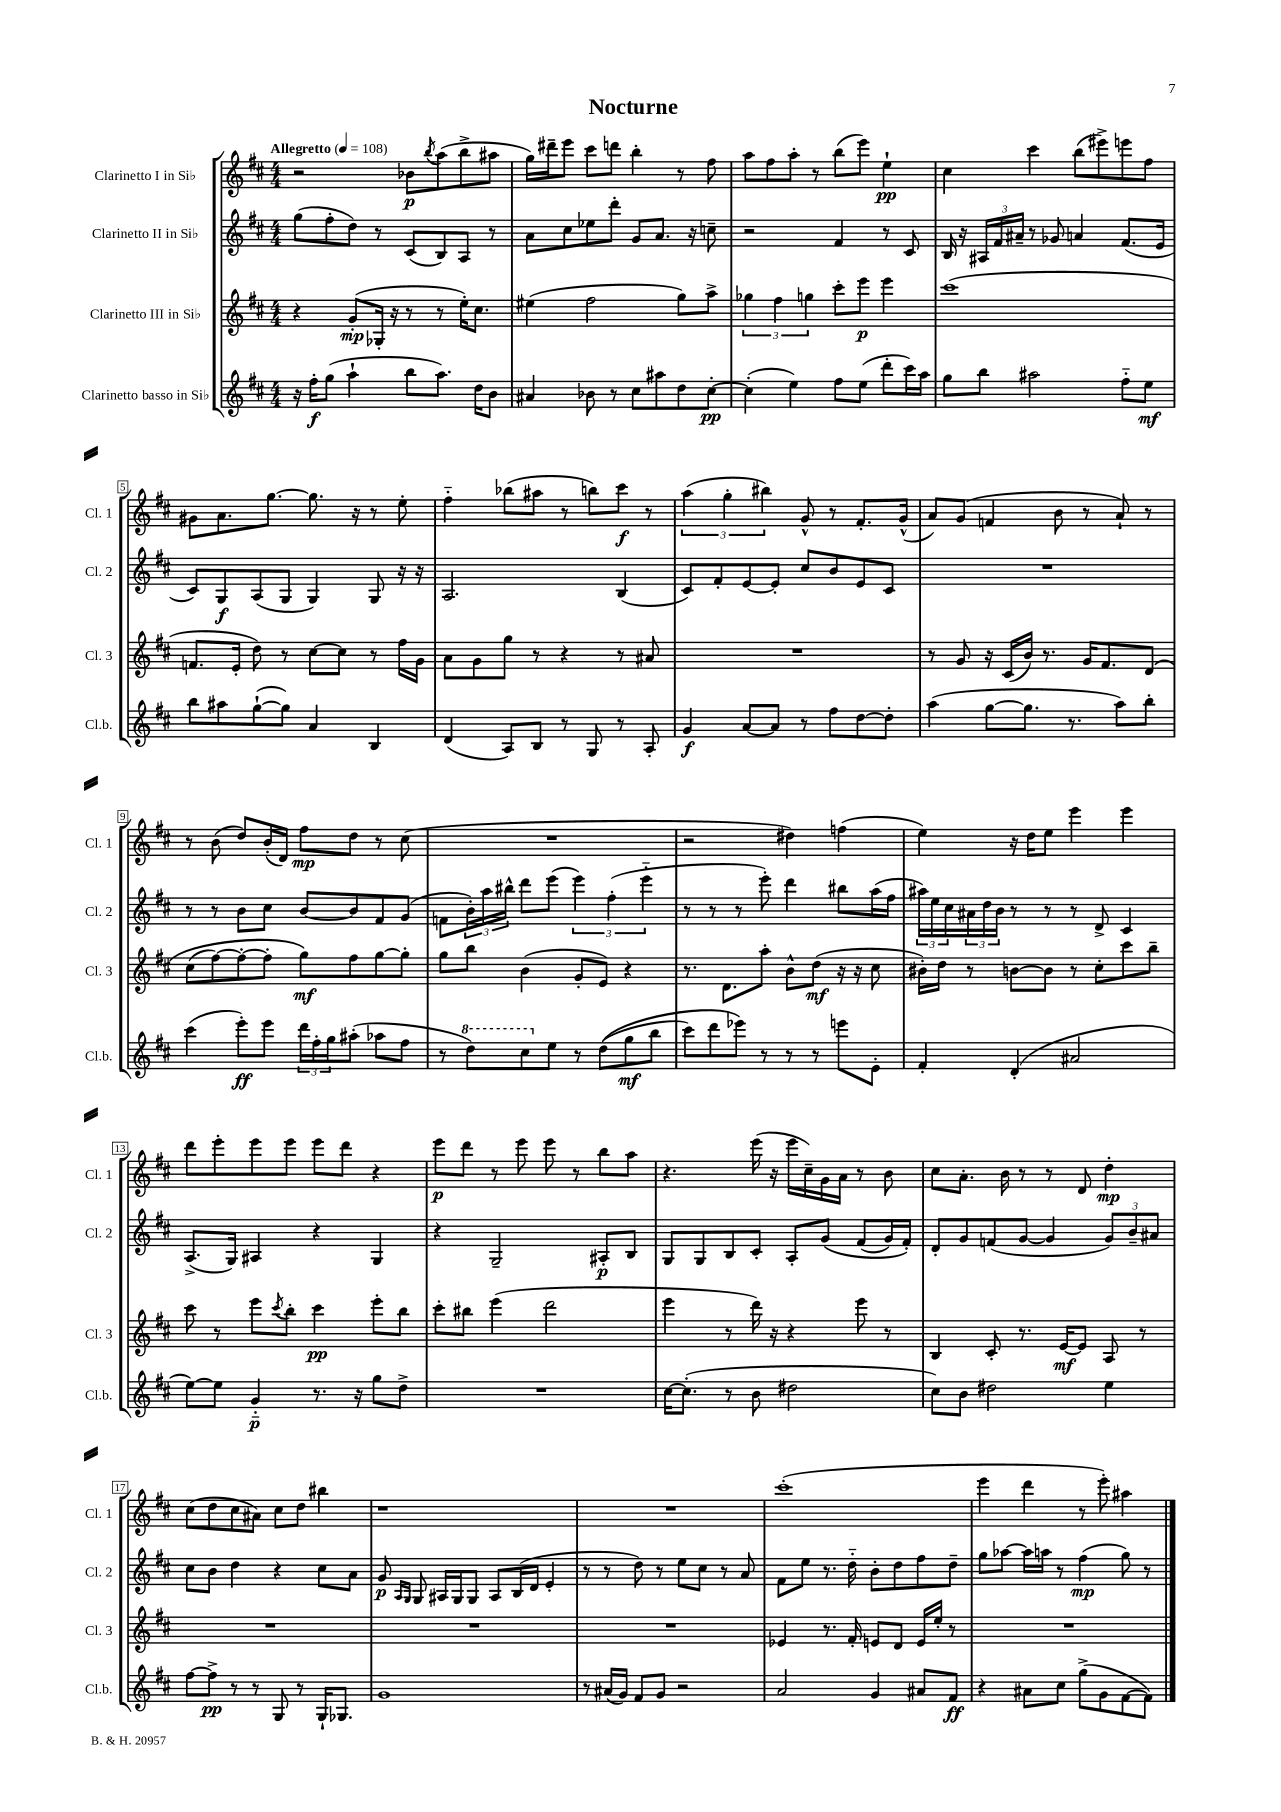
\header { title = "Nocturne" }
<<
\new StaffGroup <<
\new Staff = "s0" \with { instrumentName = "Clarinetto I in Sib" shortInstrumentName = "Cl. 1" } {
    \clef treble \key d \major \numericTimeSignature \time 4/4 \tempo "Allegretto" 4 = 108
    r2 bes'8\p \acciaccatura { b''8 } a''8( b''8-> ais''8 |
    g''16) dis'''16-- e'''8 cis'''8 d'''8 b''4-. r8 fis''8 |
    a''8 fis''8 a''8-. r8 b''8( e'''8) e''4-!\pp |
    cis''4 cis'''4 b''8( eis'''8->) e'''8 fis''8 |
    gis'8 a'8. g''8.~ g''8. r16 r8 e''8-. |
    fis''4-_ bes''8( ais''8 r8 b''8) cis'''8\f r8 |
    \tuplet 3/2 { a''4( g''4-. bis''4) } g'8-^ r8 fis'8.-. g'16-^( |
    a'8) g'8( f'4 b'8 r8 a'8-!) r8 |
    r8 b'8( d''8) b'16-.( d'16) fis''8\mp d''8 r8 cis''8( |
    R1 |
    r2 dis''4) f''4( |
    e''4) r16 d''16 e''8 e'''4 e'''4 |
    d'''8 e'''8-. e'''8 e'''8 e'''8 d'''8 r4 |
    e'''8\p d'''8 r8 e'''8 e'''8 r8 b''8 a''8 |
    r4. e'''16( r16 e'''16 cis''16--) g'16 a'16 r8 b'8 |
    cis''8 a'8.-. b'16 r8 r8 d'8 d''4-.\mp |
    cis''8( d''8 cis''8 ais'8) cis''8 d''8 bis''4 |
    r1 |
    R1 |
    cis'''1-.( |
    e'''4 d'''4 r8 e'''8-.) ais''4 \bar "|." |
}
\new Staff = "s1" \with { instrumentName = "Clarinetto II in Sib" shortInstrumentName = "Cl. 2" } {
    \clef treble \key d \major \numericTimeSignature \time 4/4
    g''8( fis''8-. d''8) r8 cis'8( b8) a8 r8 |
    a'8 cis''8 ees''8 d'''8-. g'8 a'8. r16 c''8-- |
    r2 fis'4 r8 cis'8 |
    b16 r16 \tuplet 3/2 { ais16 fis'16 ais'16-- } r8 ges'8 a'4 fis'8.( e'16 |
    cis'8) g8\f a8( g8 g4) g8 r16 r16 |
    a2. b4( |
    cis'8) fis'8-. e'8~ e'8-. cis''8 b'8 e'8 cis'8 |
    R1 |
    r8 r8 b'8 cis''8 b'8~ b'8 fis'8 g'8( |
    f'8 \tuplet 3/2 { b'16-.) a''16 bis''16-^ } d'''8 e'''8( \tuplet 3/2 { e'''4) fis''4-.( e'''4-_ } |
    r8 r8 r8 e'''8-.) d'''4 bis''8 a''16( fis''16 |
    \tuplet 3/2 { ais''16) e''16 cis''16 } \tuplet 3/2 { ais'16 d''16 b'16 } r8 r8 r8 d'8-> cis'4 |
    a8.->( g16) ais4 r4 g4 |
    r4 g2-- ais8-.\p b8 |
    g8 g8 b8 cis'8-. a8-. g'8\( fis'8( g'16) fis'16-.\) |
    d'8-. g'8 f'8( g'8~ g'4 \tuplet 3/2 { g'8) b'8-- ais'8 } |
    cis''8 b'8 d''4 r4 cis''8 a'8 |
    g'8\p \grace { a16 g16 } g8 ais16 g16 g8 ais8 b16( d'16 e'4-. |
    r8 r8 d''8) r8 e''8 cis''8 r8 a'8 |
    fis'8 e''8 r8. d''16-_ b'8-. d''8 fis''8 d''8-- |
    g''8 aes''8~ aes''16 a''16 r8 fis''4\mp( g''8) r8 \bar "|." |
}
\new Staff = "s2" \with { instrumentName = "Clarinetto III in Sib" shortInstrumentName = "Cl. 3" } {
    \clef treble \key d \major \numericTimeSignature \time 4/4
    r4 g'8-.\mp( ges16-. r16 r8 r8 e''16-.) cis''8. |
    eis''4( fis''2 g''8) a''8-> |
    \tuplet 3/2 { ges''4 fis''4 g''4 } cis'''8-. e'''8\p e'''4 |
    cis'''1( |
    f'8. e'16-. d''8) r8 cis''8~ cis''8 r8 fis''16 g'16 |
    a'8 g'8 g''8 r8 r4 r8 ais'8 |
    R1 |
    r8 g'8 r16 cis'16( b'16) r8. g'16 fis'8. d'8\( |
    cis''8( fis''8~) fis''8~-. fis''8-. g''8\mf\) fis''8 g''8~ g''8-. |
    g''8 b''8 b'4( g'8-. e'8) r4 |
    r8. d'8. a''8-. b'8-^ d''8\mf( r16 r16 cis''8 |
    bis'16-.) d''16 r8 b'8~ b'8 r8 cis''8-. cis'''8 b''8-- |
    cis'''8 r8 e'''8 \acciaccatura { cis'''8 } b''8-. cis'''4\pp e'''8-. b''8 |
    cis'''8-. bis''8 e'''4( d'''2 |
    e'''4 r8 d'''16) r16 r4 e'''8 r8 |
    b4 cis'8-. r8. e'16~\mf e'8 a8 r8 |
    R1 |
    R1 |
    R1 |
    ees'4 r8. fis'16-. e'8 d'8 e'16 e''16-. r8 |
    R1 \bar "|." |
}
\new Staff = "s3" \with { instrumentName = "Clarinetto basso in Sib" shortInstrumentName = "Cl.b." } {
    \clef treble \key d \major \numericTimeSignature \time 4/4
    r16 fis''16-.\f g''8( a''4-! b''8 a''8.) d''16 b'8 |
    ais'4 bes'8 r8 cis''8 ais''8 d''8 cis''8~-.\pp |
    cis''4-.( e''4) fis''8 e''8( d'''8-. cis'''16) a''16 |
    g''8 b''8 ais''2 fis''8-_ e''8\mf |
    b''8 ais''8 g''8~-!( g''8) a'4 b4 |
    d'4( a8) b8 r8 g8 r8 a8-. |
    g'4\f a'8~ a'8 r8 fis''8 d''8~ d''8-. |
    a''4( g''8~ g''8. r8. a''8) b''8-. |
    cis'''4( e'''8-.\ff) e'''8 \tuplet 3/2 { d'''16 fis''16-. g''16 } ais''8-.( aes''8 fis''8 |
    r8 \ottava #1 d'''8) cis'''8 \ottava #0 e''8 r8 d''8(\( g''8\mf b''8 |
    cis'''8) d'''8 ees'''8\) r8 r8 r8 e'''8 e'8-. |
    fis'4-. d'4-.( ais'2 |
    e''8~) e''8 g'4-_\p r8. r16 g''8 d''8-> |
    R1 |
    cis''16~ cis''8.-.( r8 b'8 dis''2 |
    cis''8) b'8 dis''2 e''4 |
    fis''8~ fis''8->\pp r8 r8 g8 r8 g16-! ges8. |
    g'1 |
    r8 ais'16( g'16) fis'8 g'8 r2 |
    a'2 g'4 ais'8 fis'8\ff |
    r4 ais'8 cis''8 g''8->( g'8 fis'8~ fis'8) \bar "|." |
}
>>
>>
\layout { \context { \Score \override BarNumber.stencil = #(make-stencil-boxer 0.1 0.3 ly:text-interface::print) } }
